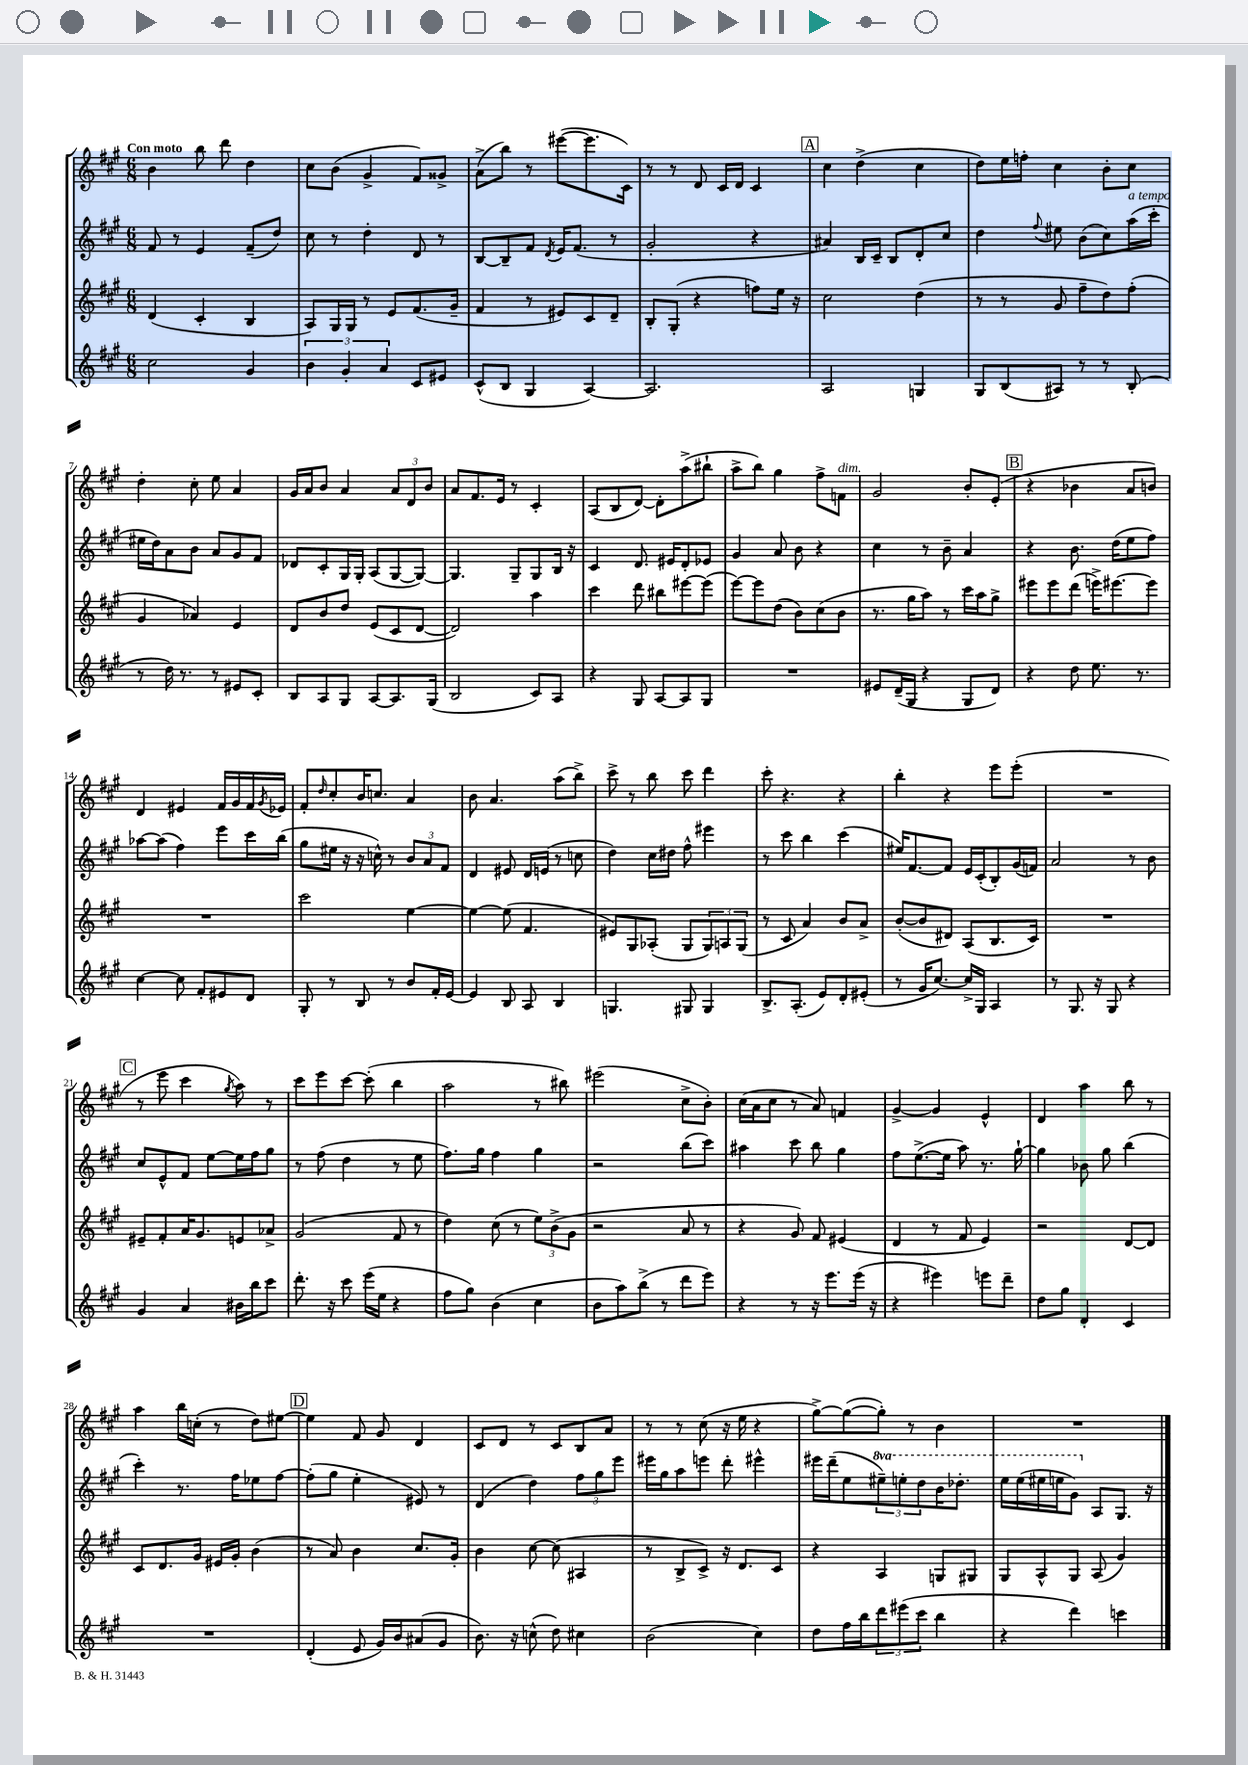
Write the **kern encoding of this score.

**kern	**kern	**kern	**kern
*staff4	*staff3	*staff2	*staff1
*clefG2	*clefG2	*clefG2	*clefG2
*k[f#c#g#]	*k[f#c#g#]	*k[f#c#g#]	*k[f#c#g#]
*M6/8	*M6/8	*M6/8	*M6/8
2cc#	(4d	8f#	4b
.	.	8r	.
.	4c#'	4e	8bb
.	.	.	8ddd
4g#	4B	(8f#~	4dd
.	.	8dd)	.
=	=	=	=
6b	8A)	8cc#	8cc#
.	16G#	8r	(8b
6g#'	.	.	.
.	16G#	.	.
.	8r	4dd'	4g#^
6a	.	.	.
.	8e	.	.
8c#	(8.f#	8d	8f#)
8e#	.	8r	8g##^
.	16g#~	.	.
=	=	=	=
(8c#^^	4f#	[8B	(8a^
8B	.	8B~]	8bb)
4G#	8r	8f#	8r
.	.	8qd	.
.	8e#)	16e	([8eee#
.	.	(8.f#	.
[4A)	8c#	.	8.eee#]
.	8d~	8r	.
.	.	.	16c#)
=	=	=	=
2.A]	8B'	2g#'	8r
.	(8G#'	.	8r
.	4r	.	8d
.	.	.	16c#
.	.	.	16d
.	8ff)	4r	4c#
.	16ee	.	.
.	16r	.	.
=	=	=	=
2A	2cc#	4a#)	4cc#
.	.	16B	(4dd^
.	.	16c#~	.
.	.	8B	.
4G	(4dd	8d'	4cc#
.	.	8cc#	.
=	=	=	=
8G#	8r	4dd	8dd)
(8B	8r	.	16ee
.	.	.	16ff'
.	.	8qqff#	.
8A#)	8g#	8ee#	4cc#
8r	8ff#~	(8b	.
8r	8dd)	8cc#)	8b'
(8B'	(8ff#'	(16aa	8cc#
.	.	16ccc#'	.
=	=	=	=
8r	4g#	16ee#	4dd'
.	.	16dd)	.
16dd)	.	8a	.
8.r	.	.	.
.	4a-)	8b	8cc#'
8r	.	8a	8ee
8e#	4e	8g#	4a
8c#'	.	8f#	.
=	=	=	=
8B	8d	8d-	16g#
.	.	.	16a
8A	8b	8c#'	8b
8G#	8dd	16G#	4a
.	.	16G#'	.
[8A	(8e	(8A	.
8.A]	8c#	[8G#	12a
.	.	.	12d
.	[8d	8G#_)	.
.	.	.	12b
(16G#	.	.	.
=	=	=	=
2B	2d])	4.G#]	8a
.	.	.	8.f#
.	.	.	16e
.	.	8G#~	8r
8c#)	4aa	8G#	4c#'
8A	.	16B	.
.	.	16r	.
=	=	=	=
4r	4ccc#	4c#	(8A
.	.	.	8B
8G#	8ddd	8.d	[8d)
[8A	8bb#	.	8d']
.	.	16e#	.
8A]	[8eee#	8d'	(8aa^
8G#	(8eee#]	8e-	8bb#`
=	=	=	=
2.r	[8eee)	4g#	8aa^
.	8eee]	.	8bb)
.	(8dd	8a	4gg#
.	8b)	8b	.
.	(8cc#	4r	8ff#^
.	8b	.	8f
=	=	=	=
8e#	8.r	4cc#	2g#
(16d~	.	.	.
16G#	16gg#	.	.
4r	8aa)	8r	.
.	8r	8b~	.
8G#	16ccc#	4a	8b'
.	16aa	.	.
8d)	8gg#^	.	(8e'
=	=	=	=
4r	8eee#	4r	4r
.	8eee#	.	.
8dd	(8ddd	8.b	4b-
8.ee	16eee^)	.	.
.	[8.eee#	(16dd	.
.	.	8ee	8a
8.r	.	.	.
.	8eee#]	8ff#)	8b)
=	=	=	=
[4cc#	2.r	[8aa-	4d
.	.	(8aa-]	.
8cc#]	.	4ff#)	4e#
8f#'	.	.	.
8e#	.	8eee	16f#
.	.	.	16g#
8d	.	16ccc#	16f#
.	.	.	8qg#
.	.	(16bb	16e-
=	=	=	=
8G#'	2ccc#	8gg#	8f#'
.	.	.	16qqdd
8r	.	16ee#	8cc#'
.	.	16r	.
8B	.	16r	16b
.	.	16cc^^)	8.cc
8r	.	8r	.
8b	[4ee	12b	4a
.	.	12a	.
16f#'	.	.	.
.	.	12f#	.
[16e	.	.	.
=	=	=	=
4e]	4ee_	4d	8b
.	.	.	4.a
8B	(8ee]	8e#	.
8A	4.f#	16d	.
.	.	(16e	.
4B	.	8r	(8aa
.	.	8cc	8bb^)
=	=	=	=
4.G	8e#)	4dd)	8ccc#^
.	8G#	.	8r
.	(8A-'	16cc#	8bb
.	.	16dd#	.
8G#	8G#	8ff#^^	8ccc#
4G#	12G#)	4eee#	4ddd
.	12A	.	.
.	(12G#	.	.
=	=	=	=
8.B^	8r	8r	8ccc#'
.	8c#	8ccc#	4.r
(8.A'	.	.	.
.	4a)	4bb	.
8e)	.	.	.
8d'	8b	(4ccc#	4r
(8e#'	8a^	.	.
=	=	=	=
8r	([8b'	16ee#)	4bb'
.	.	[8.f#	.
16g#	8b]	.	.
[8.cc#)	.	.	.
.	8d#)	8f#]	4r
16cc#^]	(8A	16e	.
16G#	.	(16c#'	.
4A	8.B	8B')	8eee
.	.	(16g#	(8eee'
.	16c#)	16f)	.
=	=	=	=
8r	2.r	2a	2.r
8.G#	.	.	.
16r	.	.	.
8G#	.	.	.
4r	.	8r	.
.	.	8b	.
=	=	=	=
4g#	8e#~	8cc#	8r
.	8f#'	8e^^	8eee
4a	16a	8f#	4ccc#
.	8.g#	.	.
.	.	[8ee	.
.	.	.	8qgg#
16b#	8e	16ee]	8aa)
16bb	.	16ff#	.
8ccc#	8a-^	8gg#	8r
=	=	=	=
8.ddd'	(2g#	8r	8ccc#
.	.	(8ff#	8eee
16r	.	.	.
8ccc#	.	4dd	[8ccc#
(16eee	.	.	(8ccc#']
16ee	.	.	.
4r	8f#	8r	4bb
.	8r	8ee	.
=	=	=	=
8ff#	4dd)	8.ff#)	2aa
8gg#)	.	.	.
.	.	16gg#	.
(4b	(8cc#	4ff#	.
.	8r	.	.
4cc#	12ee)	4gg#	8r
.	(12b^	.	.
.	.	.	8bb#)
.	12g#	.	.
=	=	=	=
8b	2r	2r	(2eee#
8aa)	.	.	.
(8bb^	.	.	.
8r	.	.	.
8ddd	8a	(8bb	8cc#^
8eee)	8r	8ccc#)	8b')
=	=	=	=
4r	4r	4aa#	(16cc#
.	.	.	16a
.	.	.	8cc#
8r	8g#)	8ccc#	8r
16r	8f#	8bb	8a)
8.eee	.	.	.
.	(4e#	4gg#	4f
(16eee	.	.	.
16r	.	.	.
=	=	=	=
4r	4d	8ff#	[4g#^
.	.	([8.ee^	.
4eee#)	8r	.	4g#]
.	.	16ee]	.
.	8f#	8aa)	.
8eee	4e)	8.r	4e^^
8ddd~	.	.	.
.	.	[16gg#`	.
=	=	=	=
8dd	2r	4gg#]	4d
8gg#	.	.	.
4d'	.	8b-	4aa
.	.	8gg#	.
4c#	[8d	(4bb	8bb
.	8d]	.	8r
=	=	=	=
2.r	8c#	4ccc#')	4aa
.	8.d	.	.
.	.	8.r	16bb
.	16g#	.	(16cc'
.	16e#	.	8r
.	16g#'	16ff#	.
.	(4b	8ee-	8dd)
.	.	[8ff#	[8ee#
=	=	=	=
(4d'	8r	(8ff#']	4ee#]
.	8a)	8gg#	.
8e	4b	4ee'	8f#
16g#)	.	.	8g#
16b	.	.	.
(8a#	8.cc#	8e#)	4d
8g#	.	8r	.
.	16g#'	.	.
=	=	=	=
8.b)	4b	(4d	8c#
.	.	.	8d
16r	.	.	.
(8cc^^	[8cc#	4dd)	8r
8dd)	(8cc#]	.	8c#
4cc#	4A#	12ff#	8B
.	.	12gg#	.
.	.	.	8a
.	.	12eee	.
=	=	=	=
(2b	8r	16eee#	8r
.	.	16gg#	.
.	8B^	8aa	8r
.	8c#^)	8eee	(8cc#
.	16r	8ddd'	16r
.	8.d	.	16ee
4cc#)	.	4eee#^^	4r
.	8c#	.	.
=	=	=	=
8dd	4r	16eee#	[8gg#^)
.	.	(16ddd~	.
16ff#	.	8ee	(8gg#_
16bb	.	.	.
12ddd	4A	12eee#~)	8gg#'])
(12eee#	.	12eee'	.
.	.	.	8r
12ccc#	.	12ddd	.
4bb	8G	16bb	4b
.	.	8.ddd-'	.
.	8G#	.	.
=	=	=	=
4r	8G#	16eee	2.r
.	.	(16eee	.
.	8A^^	16eee#	.
.	.	16eee	.
4ddd)	8G#	8gg#)	.
.	(8A	8A	.
4ccc	4g#)	8.G#	.
.	.	16r	.
==	==	==	==
*-	*-	*-	*-
